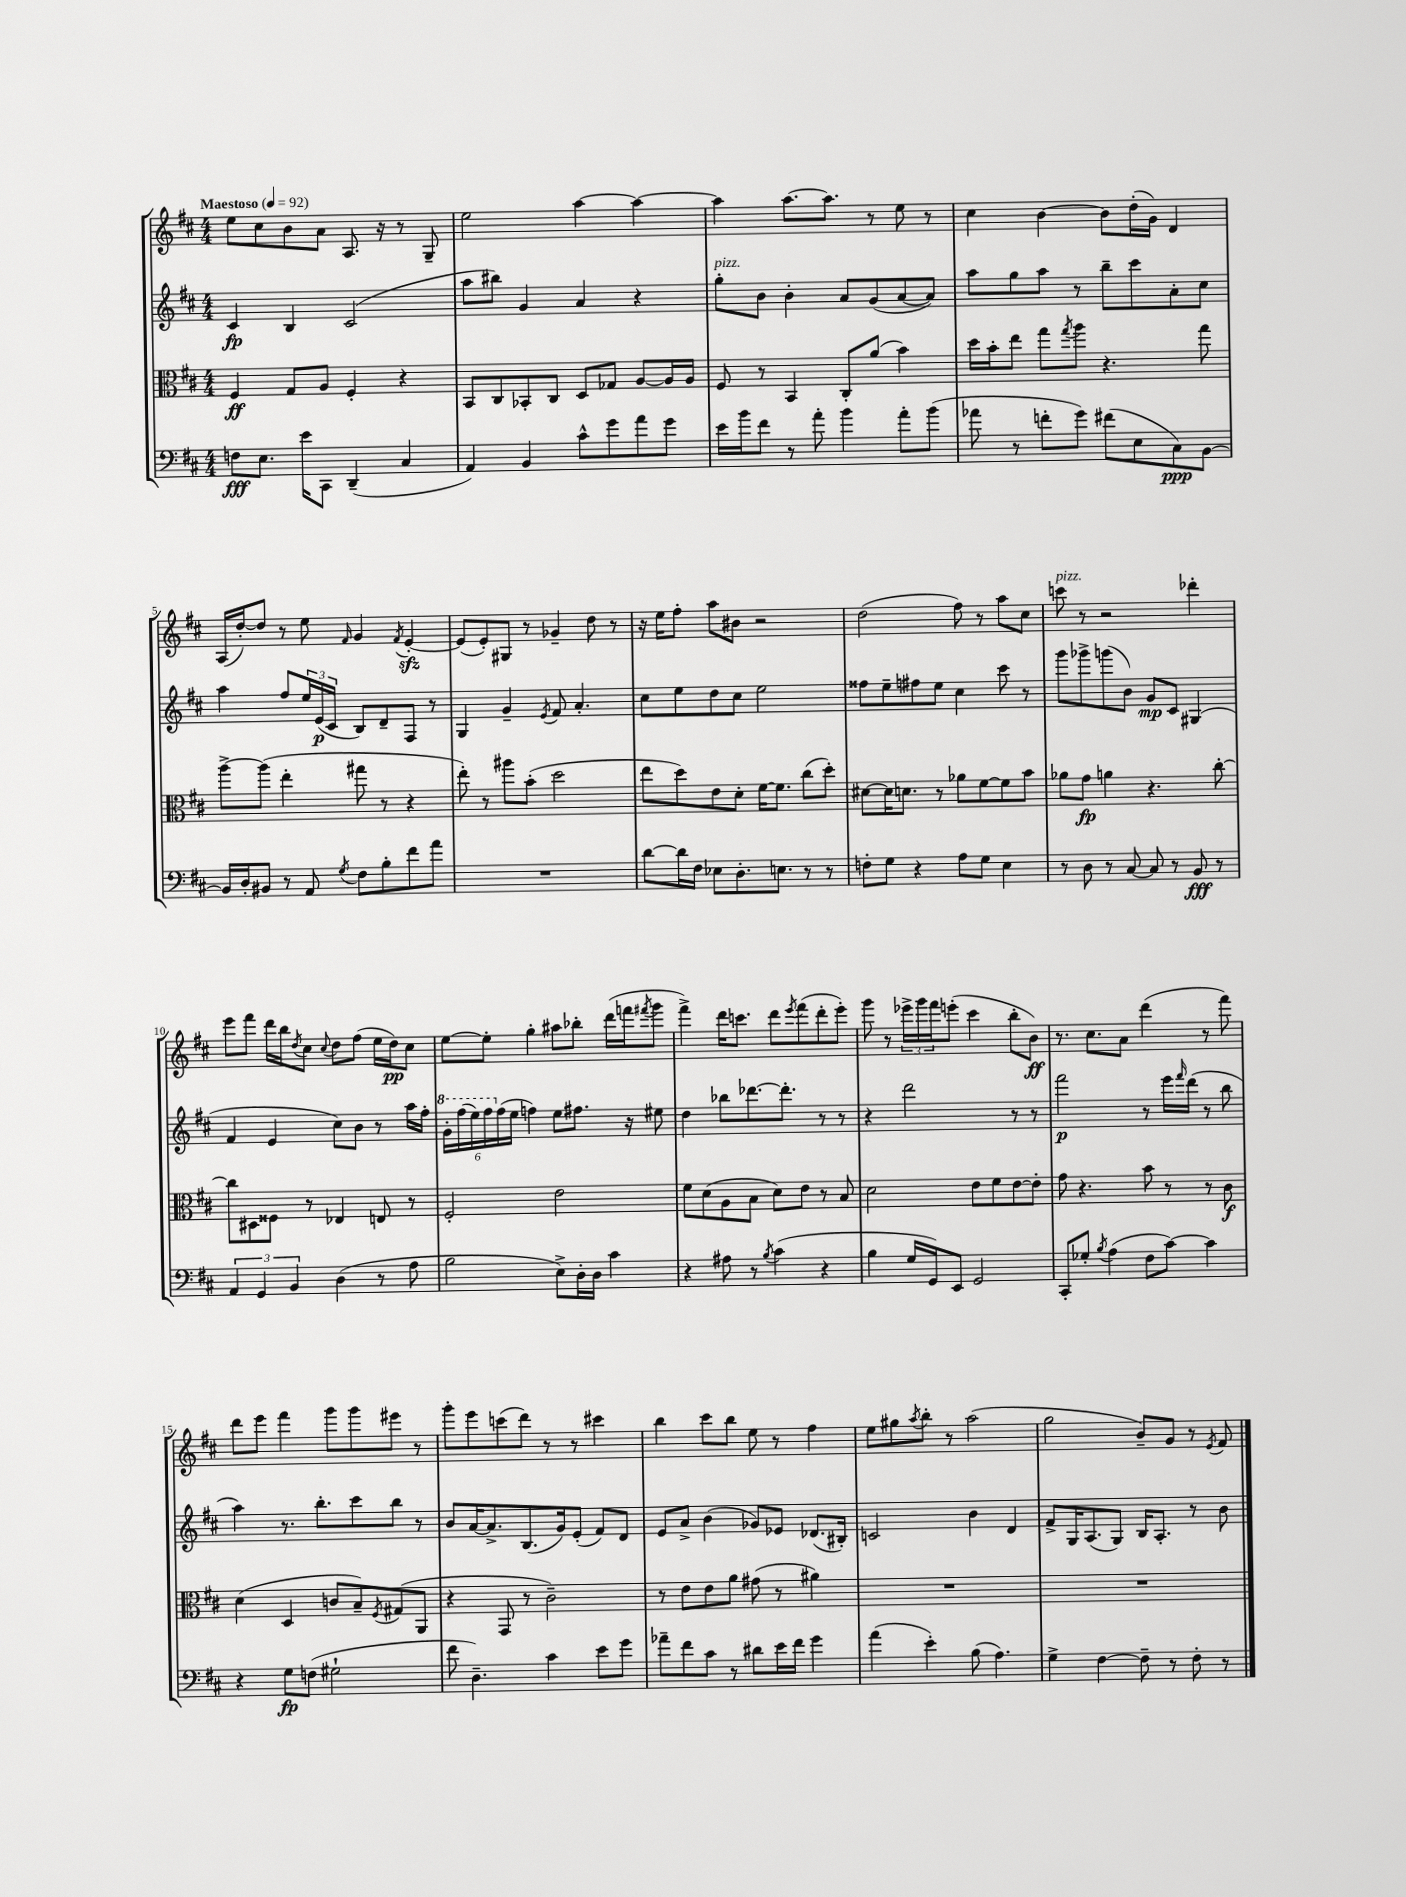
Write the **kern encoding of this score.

**kern	**dynam	**kern	**dynam	**kern	**dynam	**kern	**dynam
*part4	*part4	*part3	*part3	*part2	*part2	*part1	*part1
*staff4	*staff4	*staff3	*staff3	*staff2	*staff2	*staff1	*staff1
*clefF4	*	*clefC3	*	*clefG2	*	*clefG2	*
*k[f#c#]	*	*k[f#c#]	*	*k[f#c#]	*	*k[f#c#]	*
*M4/4	*	*M4/4	*	*M4/4	*	*M4/4	*
*MM92	*	*MM92	*	*MM92	*	*MM92	*
=1	=1	=1	=1	=1	=1	=1	=1
!	!	!	!	!	!	!LO:TX:a:B:t=Maestoso	!
8Fn\L	fff	4F#/	ff	4c#/	fp	8ee\L	.
8.E\J	.	.	.	.	.	8cc#\	.
.	.	8G/L	.	4B/	.	8b\	.
16e\KL	.	.	.	.	.	.	.
8CC#\J	.	8A/J	.	.	.	8a\J	.
(4DD~/	.	4F#'/	.	(2c#/	.	8.A/	.
.	.	.	.	.	.	16r	.
4C#/	.	4r	.	.	.	8r	.
.	.	.	.	.	.	8G~/	.
=2	=2	=2	=2	=2	=2	=2	=2
4AA/)	.	8BB/L	.	8aa\L	.	2ee\	.
.	.	8C#/	.	8bb#X\J)	.	.	.
4BB/	.	8BB-X'/	.	4g/	.	.	.
.	.	8C#/J	.	.	.	.	.
8c#^^\L	.	8D/L	.	4a/	.	[4aa\	.
8g\	.	8G-X/J	.	.	.	.	.
8a\	.	[8A/L	.	4r	.	4aa\_	.
8g\J	.	16A/L]	.	.	.	.	.
.	.	16A/JJ	.	.	.	.	.
=3	=3	=3	=3	=3	=3	=3	=3
!	!	!	!	!LO:TX:a:i:t=pizz.	!	!	!
16e\LL	.	8F#/	.	8gg'\L	.	4aa\]	.
16b\J	.	.	.	.	.	.	.
8f#\J	.	8r	.	8b\J	.	.	.
8r	.	4BB/	.	4b'\	.	[8.aa\L	.
8a'\	.	.	.	.	.	.	.
.	.	.	.	.	.	8.aa\J]	.
4b\	.	8C#'/L	.	8a/L	.	.	.
.	.	(8a/J	.	(8g/	.	8r	.
8a'\L	.	4b\)	.	[8a/	.	8ee\	.
(8b\J	.	.	.	8a/J])	.	8r	.
=4	=4	=4	=4	=4	=4	=4	=4
8a-X\	.	16dd\LL	.	8aa\L	.	4cc#\	.
.	.	16b'\J	.	.	.	.	.
8r	.	8ee\J	.	8gg\	.	.	.
8fn'\L	.	8gg\L	.	8aa\J	.	[4b\	.
.	.	8qgg/	.	.	.	.	.
8g\J)	.	8aa\J	.	8r	.	.	.
(8f#X\L	.	4.r	.	8bb~\L	.	8b\L]	.
8E\	.	.	.	8ccc#\	.	(16dd'\L	.
.	.	.	.	.	.	16g\JJ)	.
8C#\)	ppp	.	.	8a'\	.	4d/	.
[8BB\J	.	8gg\	.	8cc#\J	.	.	.
!!LO:LB:g=z
=5	=5	=5	=5	=5	=5	=5	=5
16BB/LL]	.	[8aa^\L	.	4aa\	.	(16A/LL	.
16D'/J	.	.	.	.	.	[16dd'/J)	.
8BB#X/J	.	(8aa\J]	.	.	.	8dd/J]	.
8r	.	4ee'\	.	8ff#/L	.	8r	.
8AA/	.	.	.	24ee/L	.	8ee\	.
.	.	.	.	(24e/	p	.	.
.	.	.	.	24c#/JJ	.	.	.
8qG/	.	.	.	.	.	16qqf#/	.
8F#\L	.	8gg#X\	.	8B/L)	.	4g/	.
8B'\	.	8r	.	8d~/	.	.	.
.	.	.	.	.	.	8qf#/	.
8f#\	.	4r	.	8F#/J	.	[4ezz'/	.
8a\J	.	.	.	8r	.	.	.
=6	=6	=6	=6	=6	=6	=6	=6
1r	.	8ee'\)	.	4G/	.	(8e/L]	.
.	.	8r	.	.	.	8e'/)	.
.	.	8aa#X\L	.	4g~/	.	8G#X/J	.
.	.	(8b'\J	.	.	.	8r	.
.	.	.	.	8qe/	.	.	.
.	.	2dd\	.	8f#/	.	4g-X~/	.
.	.	.	.	4.a'/	.	.	.
.	.	.	.	.	.	8dd\	.
.	.	.	.	.	.	8r	.
=7	=7	=7	=7	=7	=7	=7	=7
[8d\L	.	8ee\L	.	8cc#\L	.	16r	.
.	.	.	.	.	.	16ee\KL	.
16d\L]	.	8dd\)	.	8ee\	.	8ff#'\J	.
16F#\JJ	.	.	.	.	.	.	.
8E-X\L	.	8e\	.	8dd\	.	8aa\L	.
8.D'\	.	8d'\J	.	8cc#\J	.	8b#X\J	.
.	.	[16f#\KL	.	2ee\	.	2r	.
8.En\J	.	8.f#\J]	.	.	.	.	.
8r	.	(8cc#\L	.	.	.	.	.
8r	.	8dd'\J)	.	.	.	.	.
=8	=8	=8	=8	=8	=8	=8	=8
8Fn'\L	.	[8d#X\L	.	8ff##X\L	.	(2dd\	.
8G\J	.	16d#\K]	.	8ee~\	.	.	.
.	.	8.dn\J	.	.	.	.	.
4r	.	.	.	8ff#X\	.	.	.
.	.	8r	.	8ee\J	.	.	.
8A\L	.	8a-X\L	.	4cc#\	.	8ff#\)	.
8G\J	.	[8f#\	.	.	.	8r	.
4E\	.	8f#\]	.	8ccc#\	.	8aa\L	.
.	.	8b\J	.	8r	.	8cc#\J	.
=9	=9	=9	=9	=9	=9	=9	=9
!	!	!	!	!	!	!LO:TX:a:i:t=pizz.	!
8r	.	8a-X\L	.	8ggg\L	.	8cccn\	.
8D\	.	8g\J	fp	8ggg-X^\	.	8r	.
8r	.	4an\	.	(8gggn\	.	2r	.
[8C#/	.	.	.	8b\J)	.	.	.
8C#/]	.	4.r	.	8g/L	mp	.	.
8r	.	.	.	8c#/J	.	.	.
8BB/	fff	.	.	(4G#X/	.	4ddd-X'\	.
8r	.	[8cc#'\	.	.	.	.	.
!!LO:LB:g=z
=10	=10	=10	=10	=10	=10	=10	=10
6AA/	.	8cc#\L]	.	4f#/	.	8eee\L	.
.	.	8D#X\	.	.	.	8fff#\J	.
6GG/	.	.	.	.	.	.	.
.	.	8F##X\J	.	4e/	.	16ddd\LL	.
.	.	.	.	.	.	16bb\J	.
6BB/	.	.	.	.	.	.	.
.	.	.	.	.	.	8qdd/	.
.	.	8r	.	.	.	8cc#\J	.
.	.	.	.	.	.	8qqcc#/	.
(4D\	.	4E-X/	.	8cc#\L)	.	8dd\L	.
.	.	.	.	8b\J	.	(8ff#\J	.
8r	.	8En/	.	8r	.	16ee\LL	.
.	.	.	.	.	.	16dd\J)	pp
8A\	.	8r	.	16aa\LL	.	8cc#\J	.
.	.	.	.	16ff#'\JJ	.	.	.
=11	=11	=11	=11	=11	=11	=11	=11
*	*	*	*	*8va	*	*	*
2B\	.	2F#'/	.	24gg'\LL	.	[8ee\L	.
.	.	.	.	(24fff#\	.	.	.
.	.	.	.	24eee\)	.	.	.
.	.	.	.	24fff#\	.	8ee'\J]	.
*	*	*	*	*X8va	*	*	*
.	.	.	.	(24ff#\	.	.	.
.	.	.	.	24ee\JJ	.	.	.
.	.	.	.	4ffn\)	.	4gg'\	.
8E^\L)	.	2e\	.	8ee\L	.	8aa#X\L	.
16D'\L	.	.	.	8.ff#X\J	.	8bb-X'\J	.
16D\JJ	.	.	.	.	.	.	.
4c#\	.	.	.	.	.	(16ddd\LL	.
.	.	.	.	16r	.	16fffn\J	.
.	.	.	.	.	.	8qfff#X/	.
.	.	.	.	8ee#X\	.	8ggg\J	.
=12	=12	=12	=12	=12	=12	=12	=12
4r	.	8f#\L	.	4dd\	.	4fff#^\)	.
.	.	(8d\	.	.	.	.	.
8A#X\	.	8A\	.	8bb-X\L	.	16ddd\KL	.
.	.	.	.	.	.	8.cccn\J	.
8r	.	8B\J	.	[8.ddd-X\	.	.	.
8qB/	.	.	.	.	.	.	.
(4c#\	.	8d\L)	.	.	.	8ddd\L	.
.	.	.	.	8.ddd-'\J]	.	.	.
.	.	.	.	.	.	8qeee/	.
.	.	8e\J	.	.	.	(8fff#\	.
4r	.	8r	.	8r	.	8ddd'\	.
.	.	8B/	.	8r	.	8eee'\J)	.
=13	=13	=13	=13	=13	=13	=13	=13
4B\	.	2d\	.	4r	.	8ggg\	.
.	.	.	.	.	.	8r	.
16G/LL	.	.	.	2ddd\	.	24eee-X^\LL	.
.	.	.	.	.	.	24ggg\	.
16GG/J)	.	.	.	.	.	.	.
.	.	.	.	.	.	24fff#\J	.
8EE/J	.	.	.	.	.	(8eeen'\J	.
2GG/	.	8e\L	.	.	.	4ccc#\	.
.	.	8f#\	.	.	.	.	.
.	.	[8e\	.	8r	.	8bb'\L	.
.	.	8e'\J]	.	8r	.	8b\J)	ff
=14	=14	=14	=14	=14	=14	=14	=14
8CC#'/L	.	8g\	.	2fff#\	p	8.r	.
8G-X'/J	.	4.r	.	.	.	.	.
.	.	.	.	.	.	8.cc#\L	.
8qB/	.	.	.	.	.	.	.
(4A\	.	.	.	.	.	.	.
.	.	.	.	.	.	8a\J	.
8F#\L	.	8b\	.	8r	.	(4ddd\	.
[8c#\J)	.	8r	.	16eee\LL	.	.	.
.	.	.	.	16qqfff#/	.	.	.
.	.	.	.	(16ddd\JJ	.	.	.
4c#\]	.	8r	.	8r	.	8r	.
.	.	8c#\	f	8bb\	.	8fff#\)	.
!!LO:LB:g=z
=15	=15	=15	=15	=15	=15	=15	=15
4r	.	(4d\	.	4aa\)	.	8ddd\L	.
.	.	.	.	.	.	8eee\J	.
8G\L	fp	4D/	.	8.r	.	4fff#\	.
(8Fn\J	.	.	.	.	.	.	.
.	.	.	.	8.bb'\L	.	.	.
2G#X`\	.	8cn/L	.	.	.	8ggg\L	.
.	.	8B~/)	.	8ccc#\	.	8ggg\	.
.	.	8qF#/	.	.	.	.	.
.	.	(8G#X/	.	8bb\J	.	8eee#X\J	.
.	.	8AA/J	.	8r	.	8r	.
=16	=16	=16	=16	=16	=16	=16	=16
8f#\	.	4r	.	8b/L	.	8ggg'\L	.
4.D~\)	.	.	.	[16a/K	.	8eee\	.
.	.	.	.	8.a^/]	.	.	.
.	.	8GG/	.	.	.	(8cccn\	.
.	.	8r	.	(8.B/	.	8ddd\J)	.
4c#\	.	2c#~\)	.	.	.	8r	.
.	.	.	.	16g/k)	.	.	.
.	.	.	.	(8e'/J	.	8r	.
8e\L	.	.	.	8f#/L)	.	4ccc#X\	.
8g\J	.	.	.	8d/J	.	.	.
=17	=17	=17	=17	=17	=17	=17	=17
8a-X~\L	.	8r	.	8e/L	.	4bb\	.
8f#\	.	8e\L	.	8a^/J	.	.	.
8c#\J	.	8e\	.	(4b\	.	8ccc#\L	.
8r	.	8a\J	.	.	.	8bb\J	.
8d#X\L	.	(8g#X\	.	8g-X/L)	.	8ee\	.
16e\L	.	8r	.	8e-X/J	.	8r	.
16f#\JJ	.	.	.	.	.	.	.
4g\	.	4a#X\)	.	(8.d-X/L	.	4ff#\	.
.	.	.	.	16B#X'/Jk)	.	.	.
=18	=18	=18	=18	=18	=18	=18	=18
(4a\	.	1r	.	2cn/	.	8ee\L	.
.	.	.	.	.	.	8gg#X\	.
.	.	.	.	.	.	8qaa/	.
4e'\)	.	.	.	.	.	8bb'\J	.
.	.	.	.	.	.	8r	.
(8B\	.	.	.	4b\	.	(2aa\	.
4.A\)	.	.	.	.	.	.	.
.	.	.	.	4d/	.	.	.
=19	=19	=19	=19	=19	=19	=19	=19
4G^\	.	1r	.	8f#^/L	.	2gg\	.
.	.	.	.	16G/K	.	.	.
.	.	.	.	(8.A/	.	.	.
[4F#\	.	.	.	.	.	.	.
.	.	.	.	8G/J)	.	.	.
8F#~\]	.	.	.	16B/KL	.	8b~/L)	.
.	.	.	.	8.A'/J	.	.	.
8r	.	.	.	.	.	8g/J	.
8F#'\	.	.	.	8r	.	8r	.
.	.	.	.	.	.	8qe/	.
8r	.	.	.	8b\	.	8f#/	.
==	==	==	==	==	==	==	==
*-	*-	*-	*-	*-	*-	*-	*-
